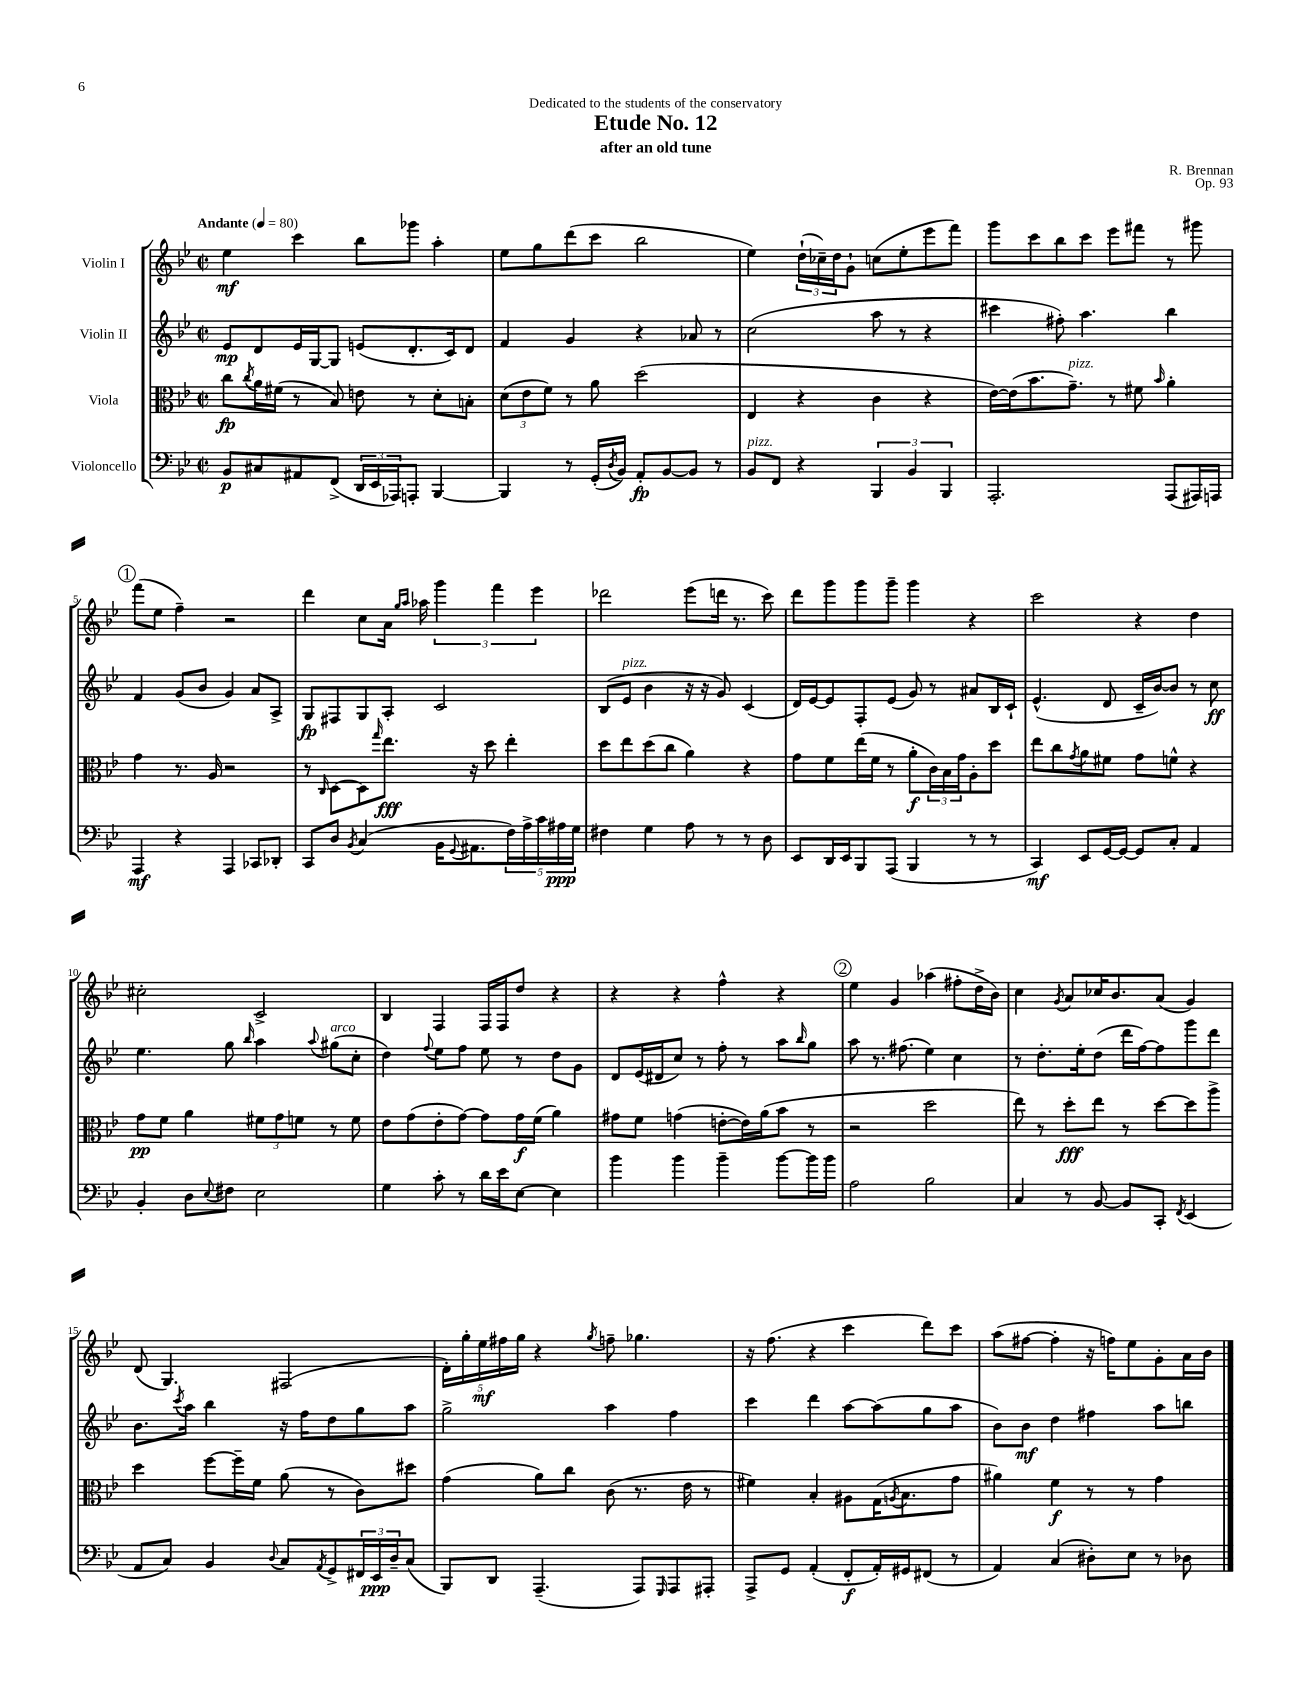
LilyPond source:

\header { title = "Etude No. 12" composer = "R. Brennan" subtitle = "after an old tune" dedication = "Dedicated to the students of the conservatory" opus = "Op. 93" }
<<
\new StaffGroup <<
\new Staff = "s0" \with { instrumentName = "Violin I" } {
    \clef treble \key bes \major \defaultTimeSignature \time 2/2 \tempo "Andante" 4 = 80
    ees''4\mf c'''4 bes''8 ges'''8 a''4-. |
    ees''8 g''8 d'''8( c'''8 bes''2 |
    ees''4) \tuplet 3/2 { d''16-!( ces''16--) d''16 } g'8-! c''8( ees''8-. ees'''8 f'''8) |
    g'''8 c'''8 bes''8 c'''8 ees'''8 fis'''8 r8 gis'''8 |
    \mark \markup { \circle "1" } f'''8( ees''8 f''4--) r2 |
    d'''4 c''8 a'16 \grace { g''16 a''16 } aes''16 \tuplet 3/2 { g'''4 f'''4 ees'''4 } |
    des'''2 ees'''8( d'''16 r8. c'''8) |
    d'''8 g'''8 g'''8 g'''8-- g'''4 r4 |
    c'''2 r4 d''4 |
    cis''2-. c'2-> |
    bes4 f4 f16 f16 d''8 r4 |
    r4 r4 f''4-^ r4 |
    \mark \markup { \circle "2" } ees''4 g'4 aes''4( fis''8-. d''16-> bes'16) |
    c''4 \acciaccatura { g'8 } a'8 ces''16 bes'8. a'8( g'4) |
    d'8( g4.) fis2( |
    \tuplet 5/4 { d'16-.) g''16-. ees''16\mf fis''16 g''16 } r4 \acciaccatura { g''8 } f''8-- ges''4. |
    r16 f''8.( r4 c'''4 d'''8) c'''8 |
    a''8( fis''8~ fis''4-. r16 f''16) ees''8 g'8-. a'16 bes'16 \bar "|." |
}
\new Staff = "s1" \with { instrumentName = "Violin II" } {
    \clef treble \key bes \major \defaultTimeSignature \time 2/2
    ees'8\mp d'8 ees'16 g16~ g8 e'8( d'8.-. c'16) d'8 |
    f'4 g'4 r4 aes'8 r8 |
    c''2( a''8 r8 r4 |
    cis'''4 fis''8-.) a''4. bes''4 |
    \mark \markup { \circle "1" } f'4 g'8( bes'8 g'4) a'8 a8-> |
    g8\fp fis8 g8 a8-. c'2 |
    bes8( ees'8^\markup { \italic "pizz." } bes'4 r16 r16 g'8) c'4( |
    d'16) ees'16~ ees'8 f8-. ees'8( g'8) r8 ais'8 bes16 c'16-! |
    ees'4.-^( d'8 c'16-- bes'16~) bes'8 r8 c''8\ff |
    ees''4. g''8 \grace { bes''16 } a''4 \appoggiatura { a''8 } gis''8^\markup { \italic "arco" }( c''8-. |
    d''4) \appoggiatura { f''8 } ees''8 f''8 ees''8 r8 d''8 g'8 |
    d'8 ees'16( dis'16 c''8) r8 f''8-. r8 a''8 \grace { bes''16 } g''8 |
    \mark \markup { \circle "2" } a''8 r8. fis''8.( ees''4) c''4 |
    r8 d''8.-. ees''16-. d''8( d'''16 f''16~) f''8 g'''8 d'''8 |
    bes'8. \acciaccatura { c'''8 } a''16 bes''4 r16 f''16 d''8 g''8 a''8 |
    g''2-> a''4 f''4 |
    c'''4 d'''4 a''8~ a''8( g''8 a''8 |
    bes'8) bes'8\mf d''4 fis''4 a''8 b''8 \bar "|." |
}
\new Staff = "s2" \with { instrumentName = "Viola" } {
    \clef alto \key bes \major \defaultTimeSignature \time 2/2
    c''8\fp \acciaccatura { c''8 } a'16 fis'16( r8 bes8) e'8 r8 d'8-. b8-. |
    \tuplet 3/2 { d'8( ees'8 f'8) } r8 a'8 d''2( |
    ees4 r4 c'4 r4 |
    ees'16~) ees'16( bes'8. g'8.--^\markup { \italic "pizz." }) r8 fis'8 \grace { bes'16 } a'4-. |
    \mark \markup { \circle "1" } g'4 r8. a16 r2 |
    r8 \grace { c16 } d8~ d8 \grace { g''16 } ees''8.\fff r16 d''8 ees''4-. |
    d''8 ees''8 d''8( c''8 a'4) r4 |
    g'8 f'8 ees''16( f'16 r8 a'8-.\f \tuplet 3/2 { c'16) bes16 g'16 } a8-. d''8 |
    ees''8 c''8 \acciaccatura { g'8 } a'8 fis'8 g'8 f'8-^ r4 |
    g'8\pp f'8 a'4 \tuplet 3/2 { fis'8 g'8 f'8 } r8 f'8 |
    ees'8 g'8( ees'8-. g'8~) g'8 g'16\f f'16( a'4) |
    gis'8 f'8 g'4( e'8~-. e'16) a'16( bes'8 r8 |
    \mark \markup { \circle "2" } r2 d''2 |
    ees''8) r8 d''8-.\fff ees''8 r8 d''8~ d''8 a''8-> |
    d''4 f''8~ f''16-- f'16 a'8( r8 c'8) dis''8 |
    g'4( a'8) c''8 c'8( r8. ees'16 r8 |
    fis'4) bes4-. ais8 g16( \acciaccatura { a8 } bes8. g'8 |
    ais'4) f'4\f r8 r8 g'4 \bar "|." |
}
\new Staff = "s3" \with { instrumentName = "Violoncello" } {
    \clef bass \key bes \major \defaultTimeSignature \time 2/2
    bes,8\p cis8 ais,8 f,8->( \tuplet 3/2 { d,16 ees,16 aes,,16) } a,,8-. bes,,4~ |
    bes,,4 r8 g,16-.( \acciaccatura { d8 } bes,16) a,8-.\fp bes,8~ bes,8 r8 |
    bes,8^\markup { \italic "pizz." } f,8 r4 \tuplet 3/2 { bes,,4 bes,4 bes,,4 } |
    a,,2.-. a,,8( ais,,16) a,,16 |
    \mark \markup { \circle "1" } a,,4\mf r4 a,,4 ces,8 des,8-. |
    c,8 d8 \acciaccatura { bes,8 } c4( bes,16 \appoggiatura { g,8 } ais,8. \tuplet 5/4 { f16) a16-> c'16 ais16\ppp g16 } |
    fis4 g4 a8 r8 r8 d8 |
    ees,8 d,16 ees,16 bes,,8 a,,8( bes,,4 r8 r8 |
    c,4\mf) ees,8 g,16~ g,16~ g,8 c8-. a,4 |
    bes,4-. d8 \appoggiatura { ees8 } fis8 ees2 |
    g4 c'8-. r8 d'16 ees'16 ees8~ ees4 |
    bes'4 bes'4 bes'4-- bes'8~ bes'16 bes'16 |
    \mark \markup { \circle "2" } a2 bes2 |
    c4 r8 bes,8~ bes,8 c,8-. \acciaccatura { f,8 } ees,4( |
    a,8 c8) bes,4 \appoggiatura { d8 } c8 \acciaccatura { a,8 } g,8-> \tuplet 3/2 { fis,16 ees,16\ppp d16-- } c8( |
    bes,,8) d,8 a,,4.--( a,,8) \grace { g,,16 } a,,8 ais,,8-. |
    a,,8-> g,8 a,4-.( f,8-.\f a,16-.) gis,16 fis,8( r8 |
    a,4) c4( dis8-.) ees8 r8 des8 \bar "|." |
}
>>
>>
